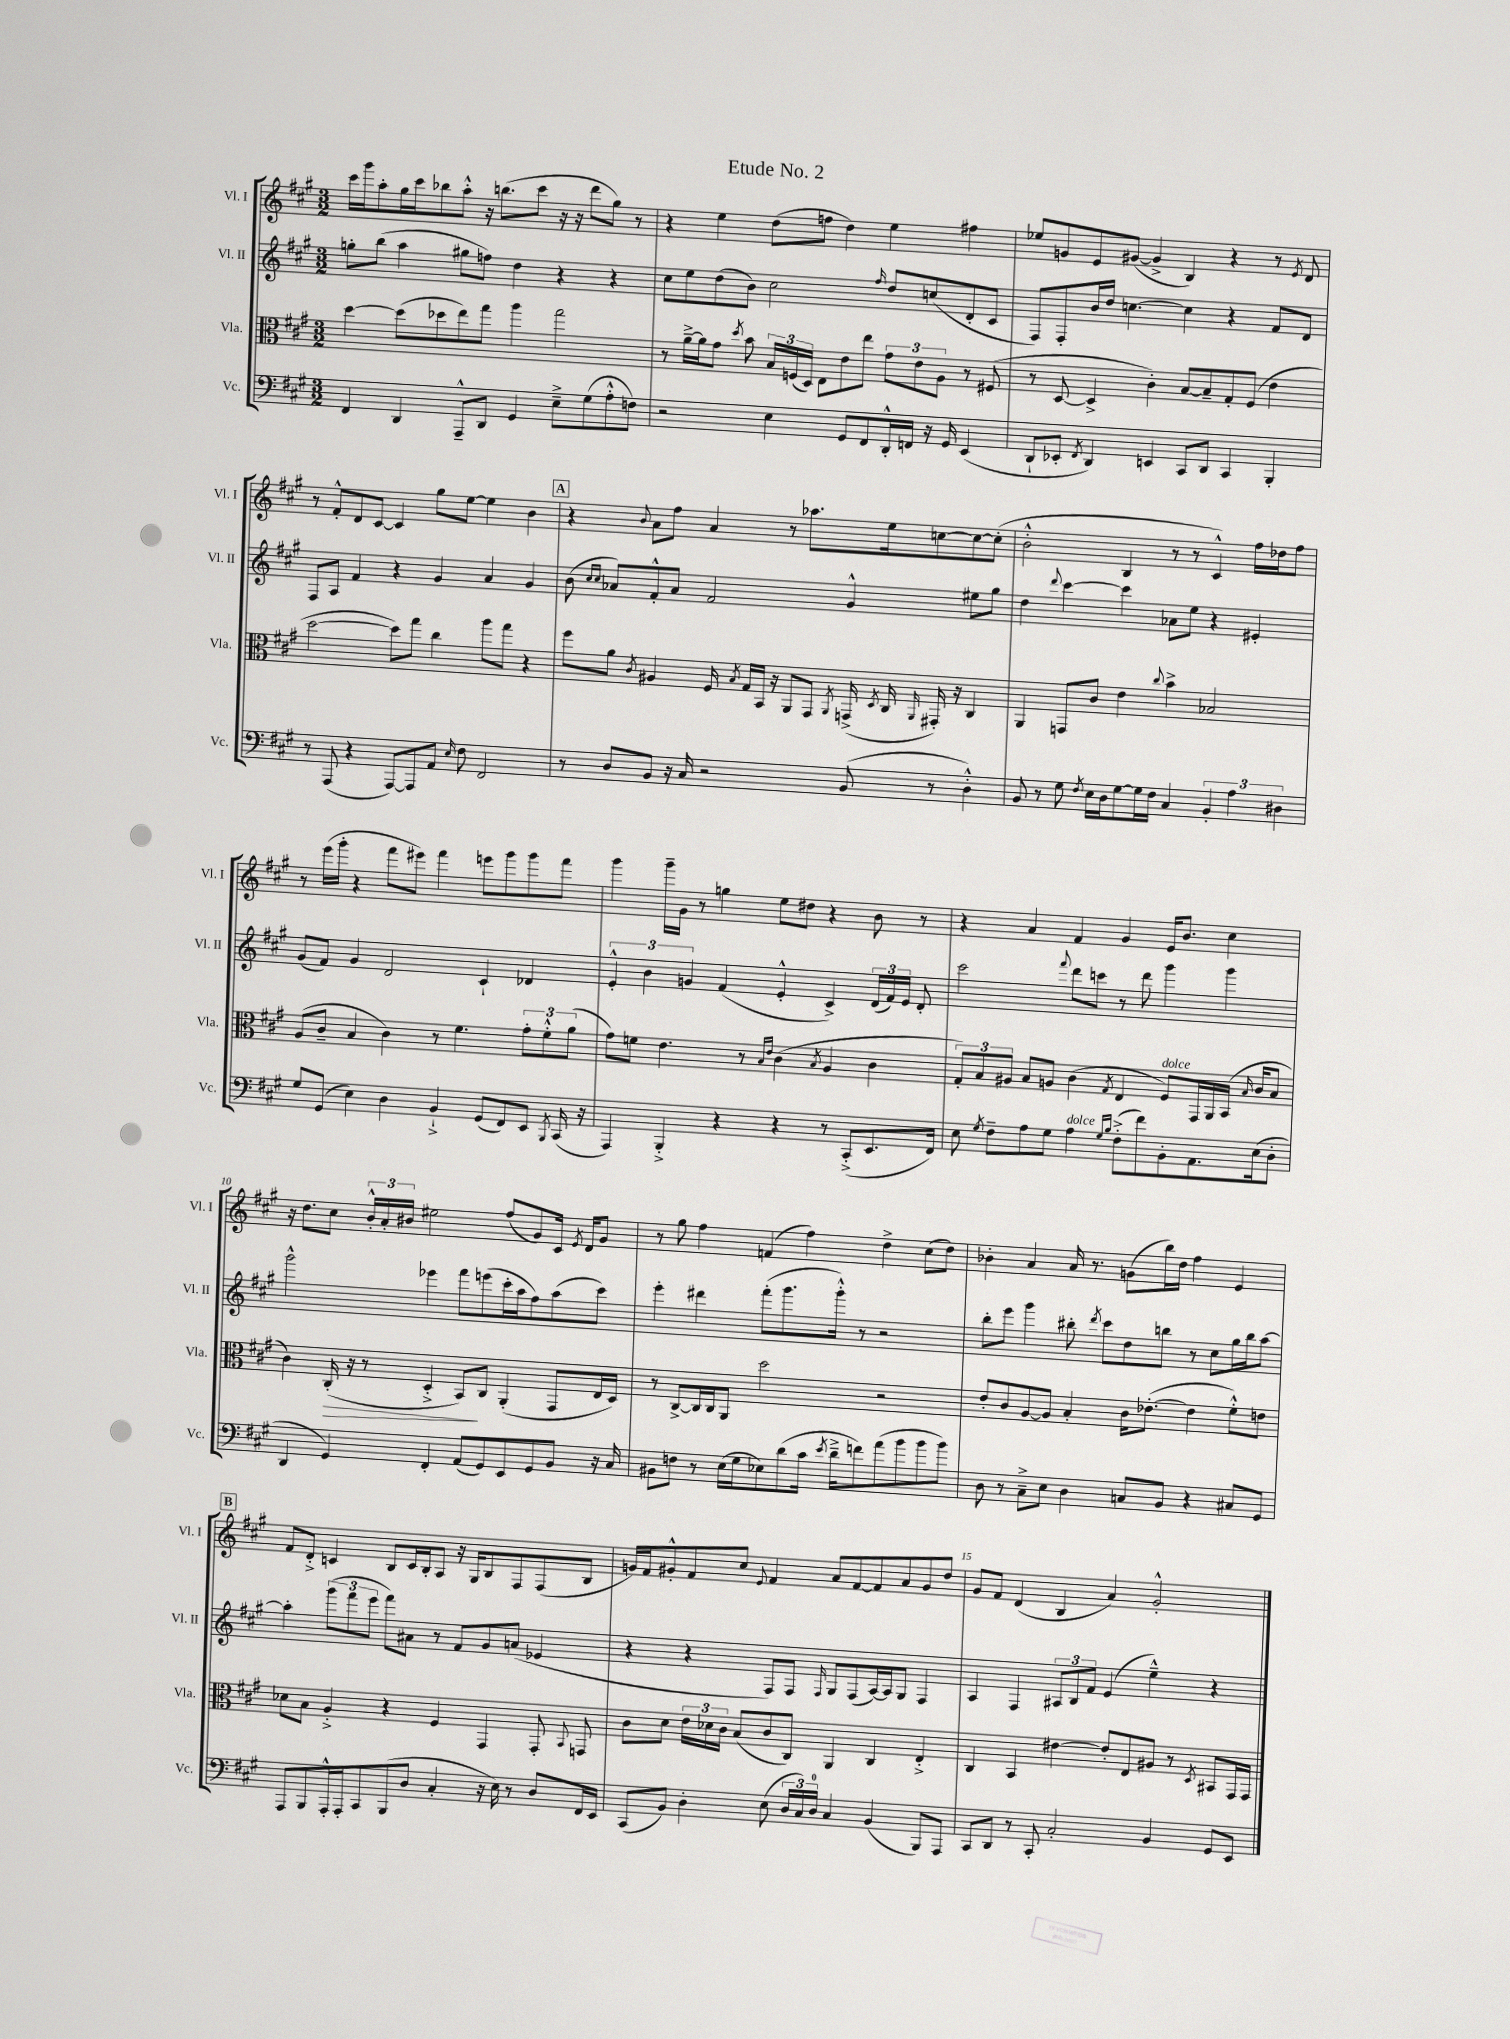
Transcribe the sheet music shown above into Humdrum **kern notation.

**kern	**kern	**dynam	**kern	**kern
*part4	*part3	*part3	*part2	*part1
*staff4	*staff3	*staff3	*staff2	*staff1
*I"Vc.	*I"Vla.	*	*I"Vl. II	*I"Vl. I
*I'Vc.	*I'Vla.	*	*I'Vl. II	*I'Vl. I
*clefF4	*clefC3	*	*clefG2	*clefG2
*k[f#c#g#]	*k[f#c#g#]	*	*k[f#c#g#]	*k[f#c#g#]
*M3/2	*M3/2	*	*M3/2	*M3/2
=1	=1	=1	=1	=1
4FF#/	[4dd\	.	8ggn'\L	16ccc#\LL
.	.	.	.	16ggg#\J
.	.	.	(8bb\J	8aa'\
4DD/	(8dd\L]	.	4aa\	16gg#\L
.	.	.	.	16ccc#\J
.	8dd-X\	.	.	8bb-X\
8AAA~^^/L	8ee\)	.	8gg#X\L	8aa'^^\J
8DD/J	8gg#\J	.	8ffn\J)	16r
.	.	.	.	(8.bbn\L
4GG#/	4aa\	.	4dd\	.
.	.	.	.	8ccc#\J
8E~^\L	2gg#\	.	4r	16r
.	.	.	.	16r
(8G#\	.	.	.	8ddd\L
8A'^^\	.	.	4r	8gg#\J)
8Fn\J)	.	.	.	8r
=2	=2	=2	=2	=2
2r	8r	.	8cc#\L	4r
.	[16a~^\LL	.	8ee\	.
.	16a\J]	.	.	.
.	8g#\J	.	(8dd\	4ee\
.	8qdd/	.	.	.
.	8b\	.	8b\J)	.
4E\	24B/LL	.	2cc#\	(8dd\L
.	(24Fn/	.	.	.
.	24D/JJ)	.	.	.
.	8E\L	.	.	8ffn\J
8GG#/L	8e\	.	.	4dd\)
8FF#/	8ee\J	.	.	.
.	.	.	16qqff#/	.
16DD'^^/L	12g#\L	.	8dd/L	4ee\
16FFn/JJ	.	.	.	.
.	12e\	.	.	.
16r	.	.	(8ccn/	.
.	12A\J	.	.	.
16GG#/	.	.	.	.
(4EE/	8r	.	8d'/	4ff#X\
.	(8F#X/	.	8c#/J	.
=3	=3	=3	=3	=3
8DD`/L	8r	.	8F#/L)	8ee-X/L
8EE-X'/J	[8D/	.	8F#'/	8gn/
8qFF#/	.	.	.	.
4DD/)	4D^/]	.	16b/L	8e/
.	.	.	16dd/JJ	.
.	.	.	[4.ccn\	([8g#X/J
4EEn/	4c#'\)	.	.	4g#^/]
8CC#/L	[8B/L	.	4cc\]	4B/)
8DD/J	8B~/]	.	.	.
4CC#/	8G#'/	.	4r	4r
.	(8F#/J	.	.	.
4BBB'/	4e\	.	8f#/L	8r
.	.	.	.	8qe/
.	.	.	8d/J	8d/
!!LO:LB:g=z
=4	=4	=4	=4	=4
8r	[2dd\	.	8F#/L	8r
(8AAA/	.	.	8A/J	8f#'^^/L
4r	.	.	4f#/	8d/
.	.	.	.	[8c#/J
[8AAA/L)	8dd\L])	.	4r	4c#/]
8AAA/]	8gg#\J	.	.	.
8AA/J	4cc#\	.	4g#/	8gg#\L
16qqE/	.	.	.	.
8F#\	.	.	.	[8ee\J
2FF#/	8aa\L	.	4a/	4ee\]
.	8gg#\J	.	.	.
.	4r	.	4g#/	4b\
!!LO:REH:place=s1:t=A
=5	=5	=5	=5	=5
8r	8ff#\L	.	(8b\	4r
.	.	.	16qqcc#/LL	.
.	.	.	16qqcc#/JJ	.
8D/L	8a\J	.	8a-X/L)	.
.	8qc#/	.	.	8qqb/
8BB/J	4A#X/	.	8f#'^^/	8a\L
16r	.	.	8a-/J	8ff#\J
16C#/	.	.	.	.
2r	16F#/	.	2f#/	4a/
.	8qB/	.	.	.
.	16G#/LL	.	.	.
.	16BB/JJ	.	.	.
.	16r	.	.	.
.	8AA/L	.	.	8r
.	8GG#/J	.	.	8.aa-X\L
.	8qAA/	.	.	.
(8BB/	(16GGn^/	.	4g#^^/	.
.	8qD/	.	.	.
.	16C#/	.	.	16ee\k
.	16qqAA/	.	.	.
8r	16GG#X'/)	.	.	[8ccn\
.	16r	.	.	.
4D'^^\)	4C#/	.	8ee#X\L	8cc\_
.	.	.	8gg#\J	(8cc'\J]
=6	=6	=6	=6	=6
8BB/	4AA/	.	4dd\	2b'^^\
8r	.	.	.	.
.	.	.	8qqddd/	.
8G#\	8GGn/L	.	[4ccc#\	.
8qF#/	.	.	.	.
16E\LL	8c#/J	.	.	.
16D\J	.	.	.	.
[8G#\	4e\	.	4ccc#\]	4B/
16G#\L]	.	.	.	.
16F#\JJ	.	.	.	.
.	8qqcc#/	.	.	.
4C#/	4b^\	.	8a-X\L	8r
.	.	.	8ee\J	8r
6BB'/	2B-X/	.	4r	4c#^^/)
6A\	.	.	.	.
.	.	.	4e#X'/	16ff#\LL
.	.	.	.	16dd-X\J
6D#X\	.	.	.	.
.	.	.	.	8ff#\J
!!LO:LB:g=z
=7	=7	=7	=7	=7
8G#/L	(8A/L	.	(8g#/L	8r
(8GG#/J	8c#~/J	.	8f#/J)	(16eee\LL
.	.	.	.	16ggg#'\JJ
4E\)	4B/	.	4g#/	4r
4D\	4c#\)	.	2d/	8fff#\L
.	.	.	.	8eee#X\J)
4BB`^/	8r	.	.	4fff#\
.	4.f#\	.	.	.
(8GG#/L	.	.	4c#`/	8eeen\L
8FF#/)	.	.	.	8ggg#\
8EE/J	12g#'\L	.	4d-X/	8ggg#\
.	12f#'^^\	.	.	.
8qBBB/	.	.	.	.
(16CC#/	.	.	.	8fff#\J
.	(12a\J	.	.	.
16r	.	.	.	.
=8	=8	=8	=8	=8
4AAA/)	8g#\L)	.	6e'^^/	4ggg#\
.	8fn\J	.	.	.
.	.	.	6b\	.
4BBB'^/	4.e\	.	.	16ggg#~\LL
.	.	.	.	16g#\JJ
.	.	.	6gn/	.
.	.	.	.	8r
4r	.	.	(4f#/	4ggn\
.	8r	.	.	.
.	16qqB/LL	.	.	.
.	16qqe/JJ	.	.	.
4r	(4c#\	.	4e'^^/	8ee\L
.	.	.	.	8dd#X\J
.	8qB/	.	.	.
8r	4A/	.	4c#^/)	4r
(8CC#'^/L	.	.	.	.
8.EE/	4c#\	.	(24d/LL	8b\
.	.	.	24f#/)	.
.	.	.	24e/JJ	.
.	.	.	8d'/	8r
16FF#/Jk)	.	.	.	.
=9	=9	=9	=9	=9
8E\	12G#'/L)	.	2ccc#\	4r
.	12B/	.	.	.
8qG#/	.	.	.	.
8F#~\L	.	.	.	.
.	12A#X/J	.	.	.
8A\	8B/L	.	.	4a/
8G#\J	8An/J	.	.	.
.	.	.	8qqfff#/	.
!LO:TX:a:i:t=dolce	!	!	!	!
4A\	(4c#\	.	8ddd\L	4f#/
.	.	.	8cccn\J	.
16qqG#/LL	.	.	.	.
16qqB/JJ	8qG#/	.	.	.
(8F#'^\L	4E/	.	8r	4g#/
8f#\)	.	.	8ddd\	.
!	!LO:TX:a:i:t=dolce	!	!	!
8BB'\	8F#/L)	.	4ggg#\	16e/KL
.	.	.	.	8.b/J
8.AA\	16GG#/L	.	.	.
.	16AA/	.	.	.
.	(16BB/JJ	.	4ggg#\	4cc#\
.	16qqB/	.	.	.
(16E\k	16c#/KL	.	.	.
8D'\J	8B/J	.	.	.
!!LO:LB:g=z
=10	=10	=10	=10	=10
4DD/	4c#\)	.	2ggg#^^\	16r
.	.	.	.	8.dd\L
!	!	!LO:HP:b	!	!
4GG#/)	(16C#'/	>	.	8cc#\J
.	16r	.	.	.
.	8r	.	.	24b'^^/LL
.	.	.	.	24a'/
.	.	.	.	24b#X/JJ
4FF#'/	4D'^/	.	4eee-X\	2ee#X\
(8AA/L	8BB/L)	.	8fff#\L	.
8GG#/)	8C#/J	]	(8eeen\	.
8EE/	(4AA'/	.	16ccc#'\L	(8ff#/L
.	.	.	16aa\J	.
8GG#/	.	.	8ff#\)	8g#/)
8BB/J	8GG#/L	.	(8aa\	16c#/Jk
.	.	.	.	8qe/
.	.	.	.	16d/KL
16r	16E/L	.	8ccc#\J)	8g#/J
16C#/	16D/JJ)	.	.	.
=11	=11	=11	=11	=11
8BB#X\L	8r	.	4eee'\	8r
8Fn\J	[8C#^/L	.	.	8gg#\
8r	16C#/L]	.	4ddd#X\	4ff#\
.	16C#/J	.	.	.
(16E\LL	8AA/J	.	.	.
16G#\J	.	.	.	.
8E-X\)	2dd\	.	(8fff#'\L	(4fn/
(8d\	.	.	8.ggg#\	.
16c#\Jk	.	.	.	4ff#\)
8qe/	.	.	.	.
16d~^\KL	.	.	16ggg#'^^\Jk)	.
8fn\)	.	.	8r	.
(8a\	2r	.	2r	4dd^\
8b\	.	.	.	.
8b\	.	.	.	(8cc#\L
8b\J)	.	.	.	8dd\J)
=12	=12	=12	=12	=12
8D\	8e'/L	.	8bb'\L	4b-X'\
8r	8c#/	.	8eee\J	.
8C#~^\L	[8A/	.	4ggg#\	4a/
8E\J	8A/J]	.	.	.
4D\	4B'/	.	8bb#X'\	16a/
.	.	.	.	8.r
.	.	.	8qddd/	.
.	.	.	8ccc#\L	.
8Cn/L	16c#\KL	.	8dd\	(8gn\L
.	([8.e-X'\J	.	.	.
8BB/J	.	.	8bbn\J	16bb\L)
.	.	.	.	16dd\JJ
4r	4e-\]	.	8r	4ff#\
.	.	.	8cc#\L	.
8C#X/L	8f#'^^\L)	.	16gg#\L	4e/
.	.	.	16bb\J	.
8GG#/J	8en\J	.	[8aa\J	.
!!LO:LB:g=z
!!LO:REH:place=s1:t=B
=13	=13	=13	=13	=13
8AAA/L	8d-X\L	.	4aa'\]	8f#/L
8BBB/	8B\J	.	.	8d'^/J
16AAA'^^/L	4A'^/	.	(12ggg#\L	4cn/
16AAA'/J	.	.	.	.
.	.	.	12fff#\	.
8CC#/	.	.	.	.
.	.	.	12eee\J	.
(8BBB/	4r	.	8fff#\L)	8B/L
8D/J	.	.	8a#X\J	16c/L
.	.	.	.	16B'/J
4C#'/	4F#/	.	8r	8A/J
.	.	.	8f#/L	16r
.	.	.	.	16G#/KL
16r	4GG#/	.	8g#/	8B/
16E\)	.	.	.	.
8r	.	.	(8an/J	8F#/
8D/L	8GG#'/	.	4e-X/	(8F#/
.	8qqBB/	.	.	.
16FF#/L	8GGn/	.	.	8B/J
16EE/JJ	.	.	.	.
=14	=14	=14	=14	=14
(8CC#/L	8c#\L	.	4r	16gn/LL)
.	.	.	.	16f#/J
8BB/J)	8d\J	.	.	8g#X'^^/
4D'\	24e\LL	.	4r	8f#/
.	24d-X\	.	.	.
.	24c#\JJ	.	.	.
.	(8B/L	.	.	8cc#/J
.	.	.	.	8qqe/
(8E\	8c#/	.	8F#/L)	4f#/
24D/LL	8C#/J)	.	8F#/J	.
24C#/)	.	.	.	.
24D/JJ	.	.	.	.
.	.	.	16qqF#/	.
4C#/	4AA/	.	8G#/L	8a/L
.	.	.	(8F#/	[8f#/
(4BB/	4C#/	.	[16A/L)	8f#/]
.	.	.	16A/J]	.
.	.	.	8G#/J	8a/
8BBB/L)	4E'^/	.	4F#/	8g#/
8AAA/J	.	.	.	8dd/J
=15	=15	=15	=15	=15
8CC#/L	4C#/	.	4A/	8g#/L
8DD/J	.	.	.	8f#/J
8r	4BB/	.	4F#/	(4d/
8CC#'/	.	.	.	.
2C#'/	[4e#X\	.	12A#X/L	4B/
.	.	.	12B/	.
.	.	.	12f#/J	.
.	8e#'/L]	.	(4e/	4a/)
.	8E/	.	.	.
4BB/	8A#X/J	.	4ee~^^\)	2g#'^^/
.	8r	.	.	.
.	8qD/	.	.	.
8GG#/L	8BB#X/L	.	4r	.
8EE/J	16GG#/L	.	.	.
.	16GG#/JJ	.	.	.
==	==	==	==	==
*-	*-	*-	*-	*-
